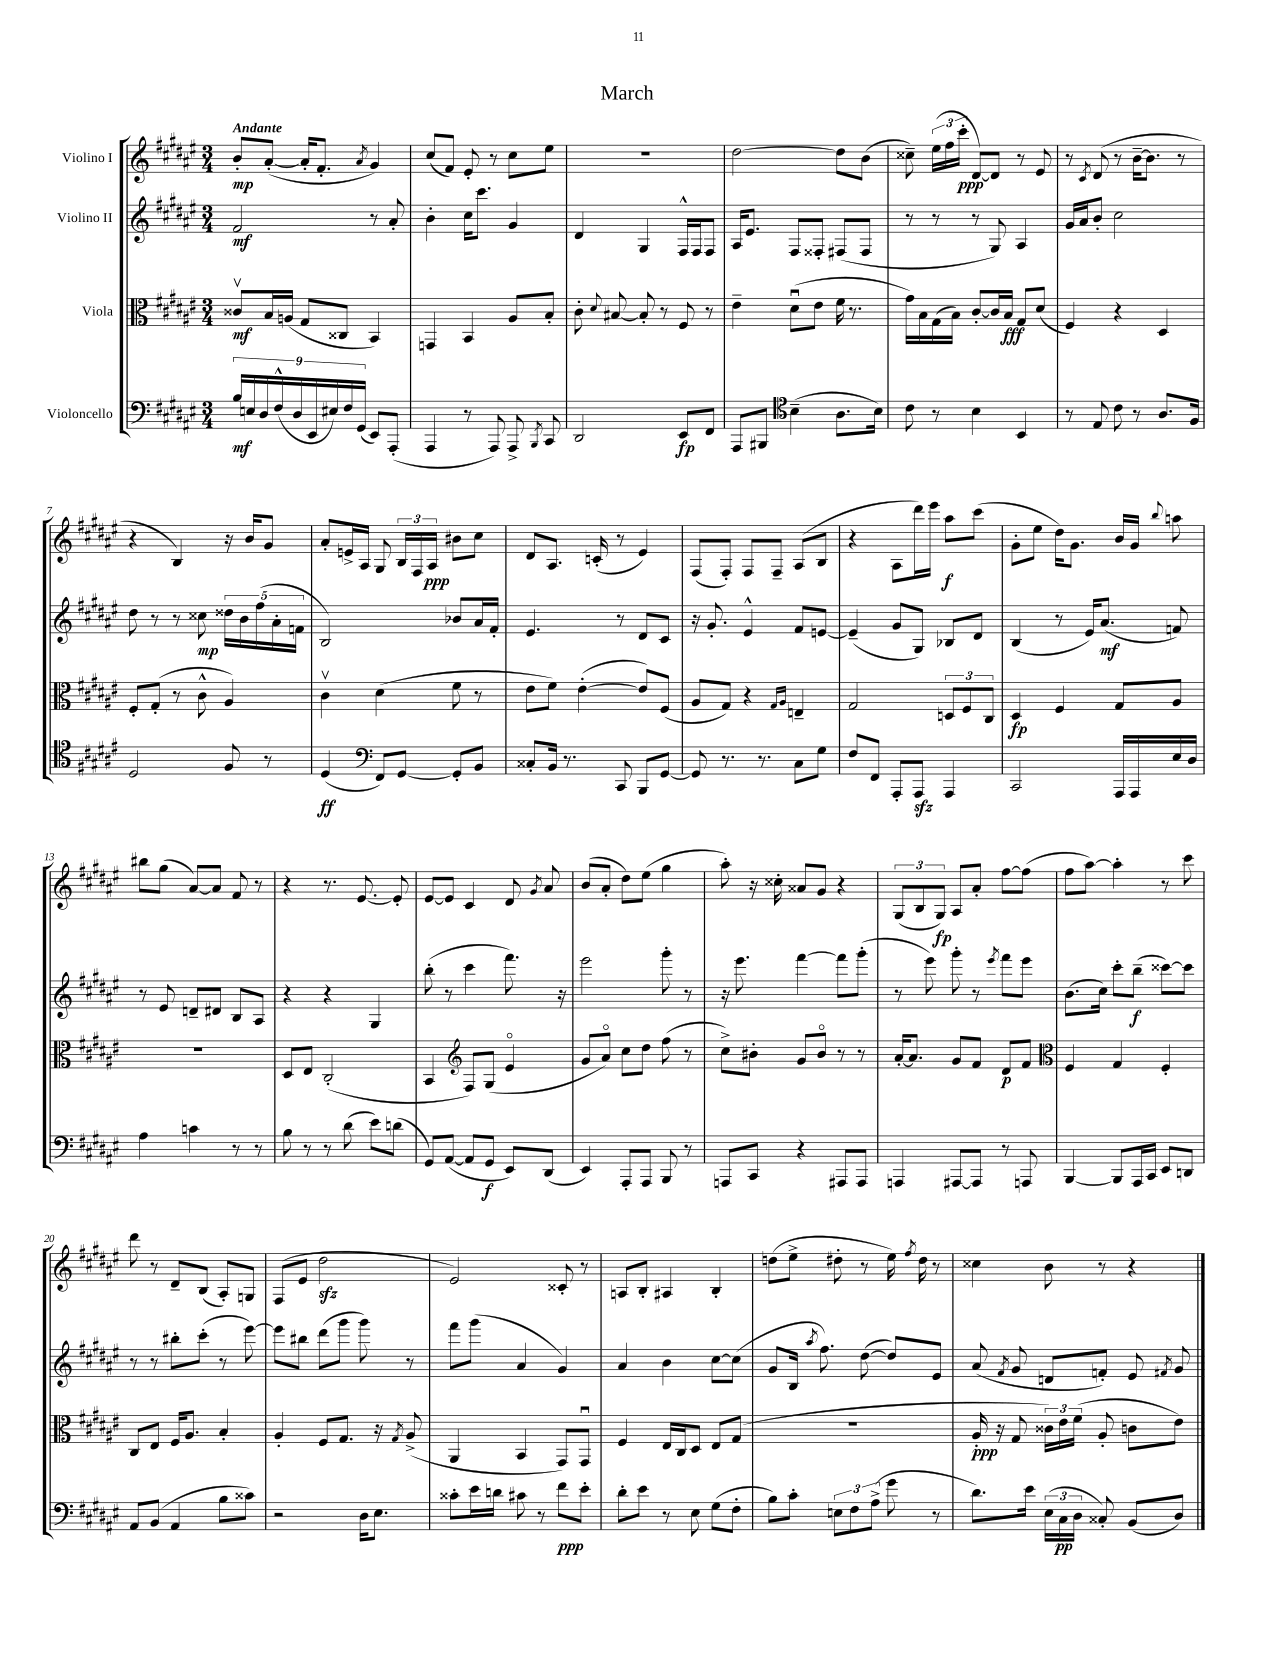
\header { title = "March" }
<<
\new StaffGroup <<
\new Staff = "s0" \with { instrumentName = "Violino I" } {
    \clef treble \key fis \major \numericTimeSignature \time 3/4 \tempo "Andante"
    \autoBeamOff b'8[-.\mp ais'8]~-.( ais'16[-. fis'8.]-. \acciaccatura { ais'8 } gis'4) |
    cis''8[( fis'8]) eis'8-. r8 cis''8[ eis''8] |
    R2. |
    dis''2~ dis''8[ b'8]( |
    cisis''8--) \tuplet 3/2 { eis''16[( fis''16 cis'''16]-.\ppp } dis'8[~) dis'8] r8 eis'8 |
    r8 \acciaccatura { cis'8 } dis'8( r8 b'16[~-- b'8.] r8 |
    r4 b4) r16 b'16[ gis'8] |
    ais'8[-. e'16-> ais16] gis8 \tuplet 3/2 { b16[ fis16 ais16]\ppp } bis'8[ cis''8] |
    dis'8[ ais8.] c'16-.( r8 eis'4) |
    fis8[( fis8]-.) fis8[ fis8]-- ais8[( b8] |
    r4 ais8[ dis'''16) eis'''16] ais''8[\f cis'''8]( |
    gis'8[-. eis''8] dis''16[) gis'8.] b'16[ gis'16] \appoggiatura { b''8 } a''8 |
    bis''8[ gis''8]( ais'8[~) ais'8] fis'8 r8 |
    r4 r8. eis'8.~ eis'8-. |
    eis'8[~ eis'8] cis'4 dis'8 \acciaccatura { gis'8 } ais'8 |
    b'8[( ais'8]-. dis''8[) eis''8]( gis''4 |
    ais''8-.) r16 cisis''16-. aisis'8[ gis'8] r4 |
    \tuplet 3/2 { gis8[( b8 gis8]\fp) } ais8[ ais'8]-. fis''8[~ fis''8]( |
    fis''8[ ais''8]~) ais''4-. r8 cis'''8 |
    dis'''8 r8 dis'8[-- b8]( ais8[-.) g8] |
    fis8[( eis'8] dis''2\sfz |
    eis'2) cisis'8-. r8 |
    a8[ b8]-. ais4 b4-. |
    d''8[( eis''8]-> dis''8-. r8 eis''16) \acciaccatura { fis''8 } dis''16 r8 |
    cisis''4 b'8 r8 r4 \bar "|." |
}
\new Staff = "s1" \with { instrumentName = "Violino II" } {
    \clef treble \key fis \major \numericTimeSignature \time 3/4
    \autoBeamOff fis'2\mf r8 ais'8-. |
    b'4-. cis''16[ cis'''8.] gis'4 |
    dis'4 gis4 fis16[-^ fis16 fis8] |
    ais16[ eis'8.] fis8[ fisis8]-. fis8[( fis8] |
    r8 r8 r8 gis8) ais4 |
    gis'16[ ais'16 b'8]-. cis''2 |
    dis''8 r8 r8 cisis''8\mp \tuplet 5/4 { disis''16[ b'16 fis''16( ais'16-. f'16] } |
    b2) bes'8[ ais'16 fis'16]-. |
    eis'4. r8 dis'8[ cis'8] |
    r16 gis'8.-. eis'4-^ fis'8[ e'8]~ |
    e'4--( gis'8[ gis8]) bes8[ dis'8] |
    b4( r8 eis'16[) ais'8.]\mf( f'8) |
    r8 eis'8 d'8[-- dis'8] b8[ ais8] |
    r4 r4 gis4 |
    b''8-.( r8 cis'''4 fis'''8.) r16 |
    eis'''2 gis'''8-. r8 |
    r16 eis'''8. fis'''4~ fis'''8[ gis'''8]-.( |
    r8 eis'''8) gis'''8-. r8 \acciaccatura { eis'''8 } fis'''8[ eis'''8] |
    b'8.[( cis''16]) cis'''8[-. b''8]--\f( cisis'''8[~) cisis'''8] |
    r8 r8 bis''8[-. cis'''8]-.( r8 eis'''8~) |
    eis'''8[ bis''8] dis'''8[( gis'''8] gis'''8) r8 |
    fis'''8[ gis'''8]( ais'4 gis'4) |
    ais'4 b'4 cis''8[~ cis''8]( |
    gis'8[ b16] \acciaccatura { ais''8 } fis''8.) dis''8~( dis''8[) eis'8] |
    ais'8( \acciaccatura { fis'8 } gis'8 d'8[ f'8]-.) eis'8 \acciaccatura { fis'8 } gis'8 \bar "|." |
}
\new Staff = "s2" \with { instrumentName = "Viola" } {
    \clef alto \key fis \major \numericTimeSignature \time 3/4
    \autoBeamOff cisis'8[\upbow\mf b16 a16]( gis8[ cisis8] b,4) |
    g,4 b,4 ais8[ b8]-. |
    cis'8-. \appoggiatura { dis'8 } bis8~ bis8-. r8 fis8 r8 |
    eis'4-- dis'8[\downbow( eis'8] fis'16 r8. |
    gis'16[) b16 gis16( b16]) cis'8[~-. cis'16 b16]\fff gis8[ dis'8]( |
    fis4) r4 dis4 |
    fis8[-. gis8]-.( r8 cis'8-^ ais4) |
    cis'4\upbow dis'4( fis'8 r8 |
    eis'8[ fis'8]) eis'4~-.( eis'8[) fis8]( |
    ais8[ gis8]) r4 \grace { gis16[ ais16] } e4-- |
    gis2 \tuplet 3/2 { d8[ fis8 cis8] } |
    dis4\fp fis4 gis8[ ais8] |
    R2. |
    dis8[ eis8] cis2-.( |
    b,4 \clef treble fis8[) gis8]( eis'4\flageolet |
    gis'8[ ais'8]\flageolet) cis''8[ dis''8] fis''8( r8 |
    cis''8[->) bis'8]-. gis'8[ bis'8]\flageolet r8 r8 |
    ais'16[~-. ais'8.] gis'8[ fis'8] dis'8[\p fis'8] |
    \clef alto fis4 gis4 fis4-. |
    cis8[ eis8] fis16[ ais8.] b4-. |
    ais4-. fis8[ gis8.] r16 \acciaccatura { gis8 } ais8->( |
    ais,4 b,4 gis,8[) gis,8]\downbow |
    fis4 eis16[ cis16 dis8] eis8[ gis8]( |
    R2. |
    ais16-.\ppp r16 gis8 \tuplet 3/2 { cisis'16[) eis'16 fis'16]( } ais8-. c'8[ eis'8]) \bar "|." |
}
\new Staff = "s3" \with { instrumentName = "Violoncello" } {
    \clef bass \key fis \major \numericTimeSignature \time 3/4
    \autoBeamOff \tuplet 9/8 { b16[\mf e16 dis16 fis16-^( dis16 eis,16 eis16) fis16 gis,16]( } eis,8[) ais,,8]-.( |
    ais,,4 r8 ais,,8) ais,,8-> \acciaccatura { b,,8 } cis,8 |
    dis,2 eis,8[\fp fis,8] |
    ais,,8[ bis,,8] \clef tenor b4--( ais8.[ b16]) |
    cis'8 r8 b4 b,4 |
    r8 eis8 cis'8 r8 ais8.[ fis16] |
    dis2 fis8 r8 |
    dis4\ff( \clef bass fis,8[) gis,8]~ gis,8[-. b,8] |
    cisis8[-. b,16] r8. cis,8 b,,8[ gis,8]~ |
    gis,8 r8. r8. cis8[ gis8] |
    fis8[ fis,8] ais,,8[-. ais,,8]\sfz ais,,4 |
    cis,2 ais,,16[ ais,,16 eis16 dis16] |
    ais4 c'4 r8 r8 |
    b8 r8 r8 dis'8( eis'8[) d'8]( |
    gis,8[) ais,8]~( ais,8[ gis,8]\f eis,8[) dis,8]( |
    eis,4) ais,,8[-. ais,,8] b,,8 r8 |
    a,,8[ cis,8] r4 ais,,8[ ais,,8] |
    a,,4 ais,,8[~ ais,,8] r8 a,,8 |
    b,,4~ b,,8[ ais,,16 cis,16] eis,8[ d,8] |
    ais,8[ b,8]( ais,4 b8[ cisis'8]) |
    r2 dis16[ eis8.] |
    cisis'8[-. eis'16 d'16] cis'8 r8 fis'8[\ppp eis'8]-. |
    dis'8[-. eis'8] r8 eis8 gis8[( fis8]-. |
    b8[) cis'8]-. \tuplet 3/2 { e8[ fis8 ais8]->( } gis'8 r8 |
    dis'8.[) eis'16] \tuplet 3/2 { eis16[( cis16\pp dis16] } cisis8-.) b,8[( dis8]) \bar "|." |
}
>>
>>
